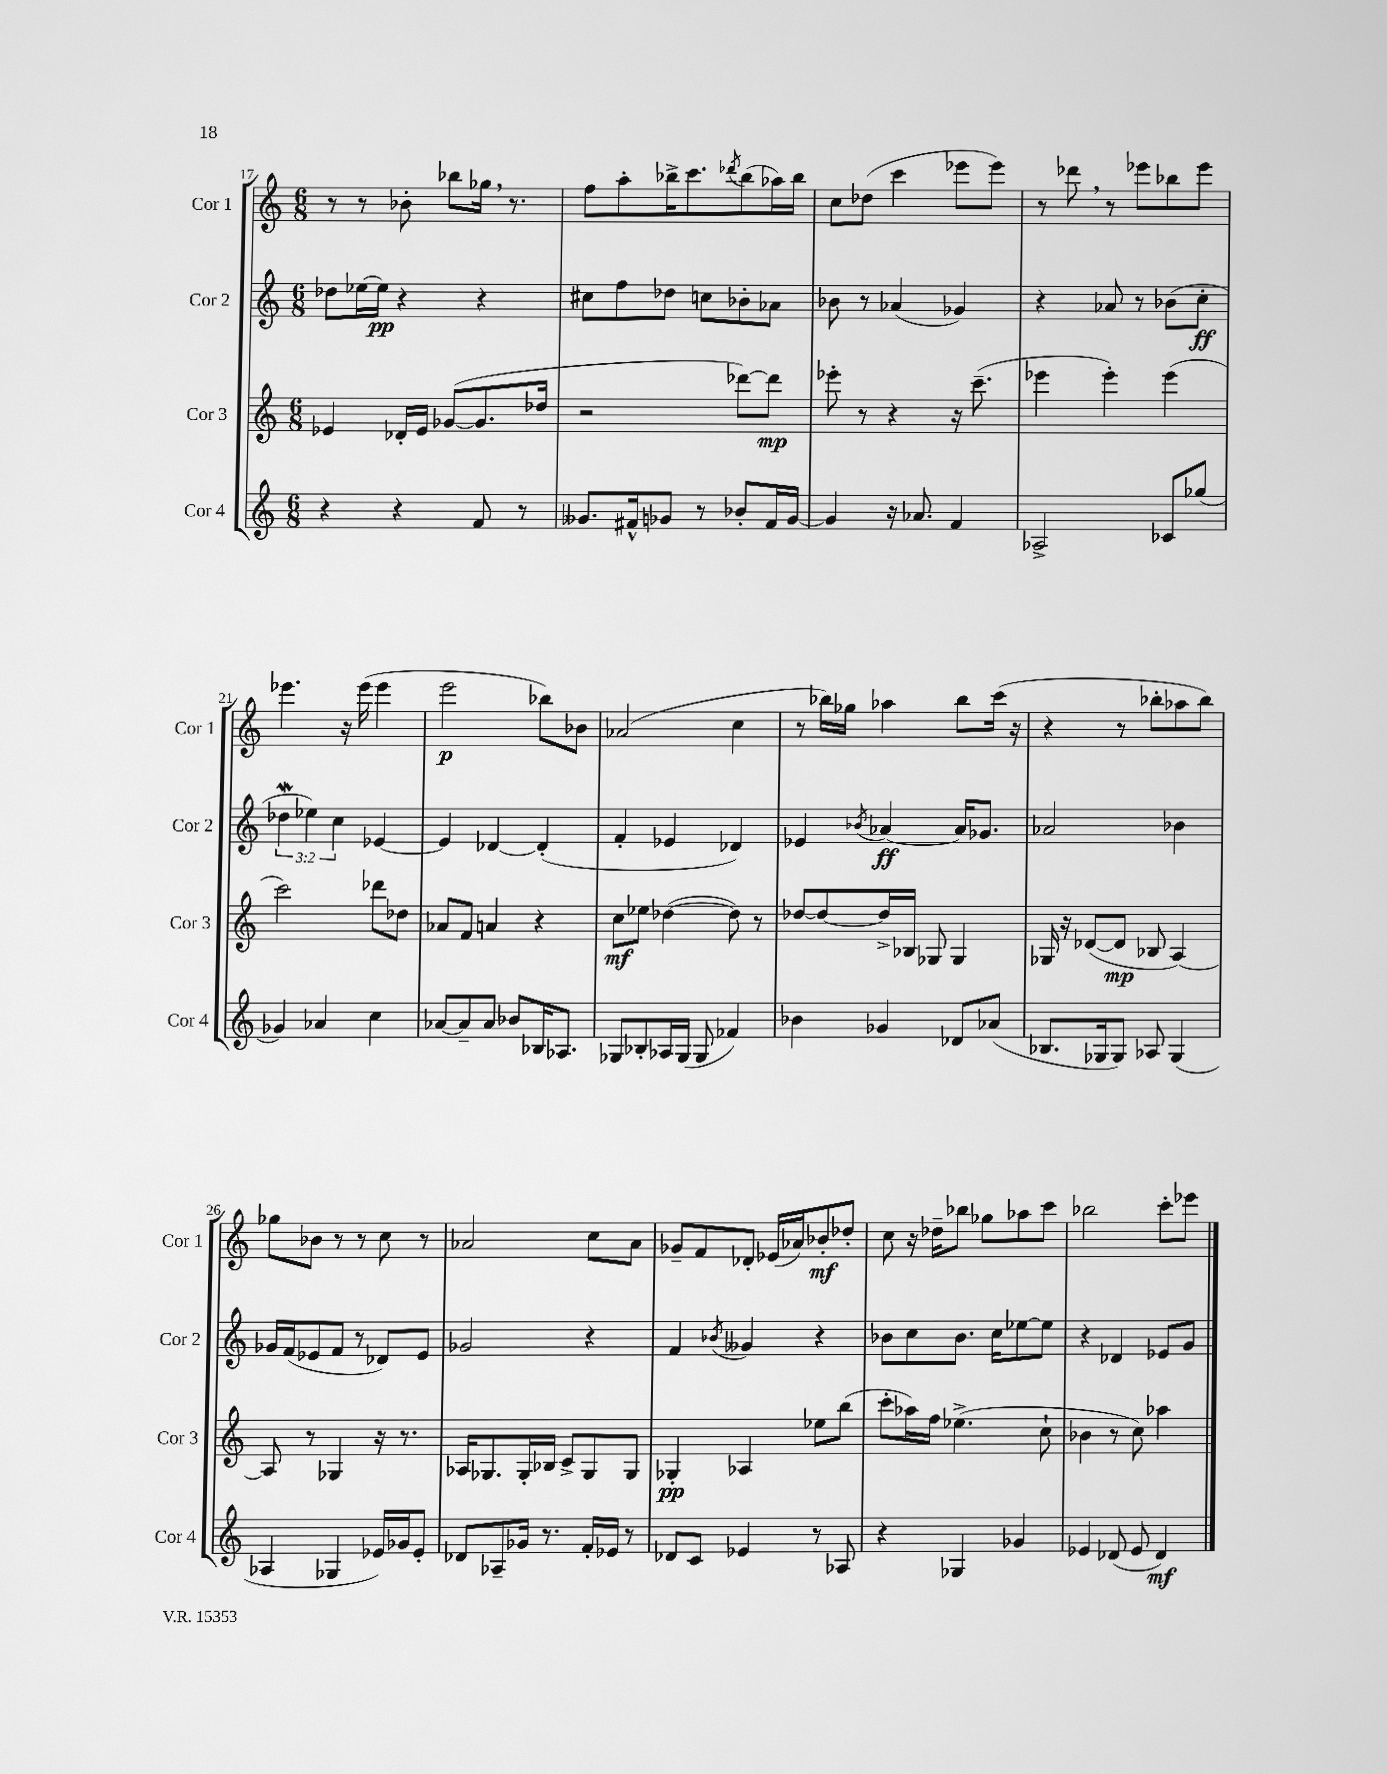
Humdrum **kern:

**kern	**kern	**kern	**kern
*staff4	*staff3	*staff2	*staff1
*clefG2	*clefG2	*clefG2	*clefG2
*k[]	*k[]	*k[]	*k[]
*M6/8	*M6/8	*M6/8	*M6/8
4r	4e-/	8dd-\L	8r
.	.	[16ee-\L	8r
.	.	16ee-\]JJ	.
4r	16d-'/LL	4r	8b-'\
.	16e-/JJ	.	.
.	([8g-/L	.	8bb-\L
8f/	8.g-/]	4r	16gg-\Jk
.	.	.	8.r
8r	.	.	.
.	16dd-/Jk	.	.
=	=	=	=
8.g--/L	2r	8cc#\L	8ff\L
.	.	8ff\	8aa'\
16f#^^/k	.	.	.
8g-/J	.	8dd-\J	16bb-^\K
.	.	.	8.ccc\
8r	.	8cc\L	.
.	.	.	8qddd-/
8b-'/L	[8ddd-\L)	8b-'\	(8bb-\
16f#/L	8ddd-\]J	8a-\J	16aa-\L)
[16g-/JJ	.	.	16bb-\JJ
=	=	=	=
4g-/]	8eee-'\	8b-\	8cc\L
.	8r	8r	(8dd-\J
16r	4r	(4a-/	4ccc\
8.a-/	.	.	.
4f/	16r	4g-/)	8eee-\L
.	(8.ccc~\	.	.
.	.	.	8eee-\J)
=	=	=	=
2A-^/	4eee-\	4r	8r
.	.	.	8ddd-\
.	4eee-'\)	8a-/	8r
.	.	8r	8eee-\L
8c-/L	(4eee-\	(8b-\L	8bb-\
(8gg-/J	.	8cc'\J	8eee-\J
=	=	=	=
4g-/)	2ccc\)	6dd-\	4.eee-\
.	.	6ee-\)	.
4a-/	.	.	.
.	.	6cc\	.
.	.	.	16r
.	.	.	(16eee-\
4cc\	8ddd-\L	[4e-/	4eee-\
.	8dd-\J	.	.
=	=	=	=
[8a-/L	8a-/L	4e-/]	2eee\
8a-~/]	8f/J	.	.
8a-/J	4a/	[4d-/	.
8b-/L	.	.	.
16B-/K	4r	(4d-'/]	8bb-\L)
8.A-/J	.	.	.
.	.	.	8b-\J
=	=	=	=
8G-/L	8cc\L	4f'/	(2a-/
8B-'/	8ee-\J	.	.
16A-/L	([4dd-\	4e-/	.
(16G-/JJ	.	.	.
8G-/	.	.	.
4f-/)	8dd-\])	4d-/)	4cc\
.	8r	.	.
=	=	=	=
4b-\	[8dd-/L	4e-/	8r
.	8dd-/_	.	16bb-\LL)
.	.	.	16gg-\JJ
.	.	8qb-/	.
4g-/	16dd-^/]L	[4a-/	4aa-\
.	16B-/JJ	.	.
.	8G-/	.	.
8d-/L	4G-/	16a-/]LK	8bb-\L
.	.	8.g-/J	.
(8a-/J	.	.	(16ccc\Jk
.	.	.	16r
=	=	=	=
8.B-/L	16G-/	2a-/	4r
.	16r	.	.
.	([8d-/L	.	.
16G-/k	.	.	.
8G-/J)	8d-/]J	.	8r
8A-/	8B-/	.	8bb-'\L
(4G-/	[4A/)	4b-\	8aa-\
.	.	.	8bb-\J)
=	=	=	=
4A-/	8A/]	16g-/LL	8gg-\L
.	.	(16f/J	.
.	8r	8e-/	8b-\J
4G-/	4G-/	8f/J	8r
.	.	8r	8r
16e-/LL)	16r	8d-/L)	8cc\
16g-/J	8.r	.	.
8e-'/J	.	8e-/J	8r
=	=	=	=
8d-/L	16A-/LK	2g-/	2a-/
.	8.G-/	.	.
8A-~/	.	.	.
16g-/Jk	16G-'/L	.	.
8.r	16B-/JJ	.	.
.	8c^/L	.	.
16f'/LL	8G-/	4r	8cc\L
16e-/JJ	.	.	.
8r	8G-/J	.	8a-\J
=	=	=	=
8d-/L	4G-'/	4f/	8g-~/L
8c/J	.	.	8f/
.	.	8qb-/	.
4e-/	4A-/	4g--/	8d-'/J
.	.	.	(16e-/LL
.	.	.	16a-/J)
8r	8ee-\L	4r	8b-'/
8A-/	(8bb\J	.	8dd-'/J
=	=	=	=
4r	8ccc'\L	8b-\L	8cc\
.	16aa-\L)	8cc\	16r
.	16ff\JJ	.	16dd-~\LK
4G-/	(4.ee-^\	8.b-\J	8bb-\J
.	.	.	8gg-\L
.	.	16cc\LK	.
4g-/	.	[8ee-\	8aa-\
.	8cc`\	8ee-\]J	8ccc\J
=	=	=	=
4e-/	4b-\	4r	2bb-\
(8d-/	8r	4d-/	.
8e-/	8cc\)	.	.
4d-/)	4aa-\	8e-/L	8ccc'\L
.	.	8g/J	8eee-\J
==	==	==	==
*-	*-	*-	*-
